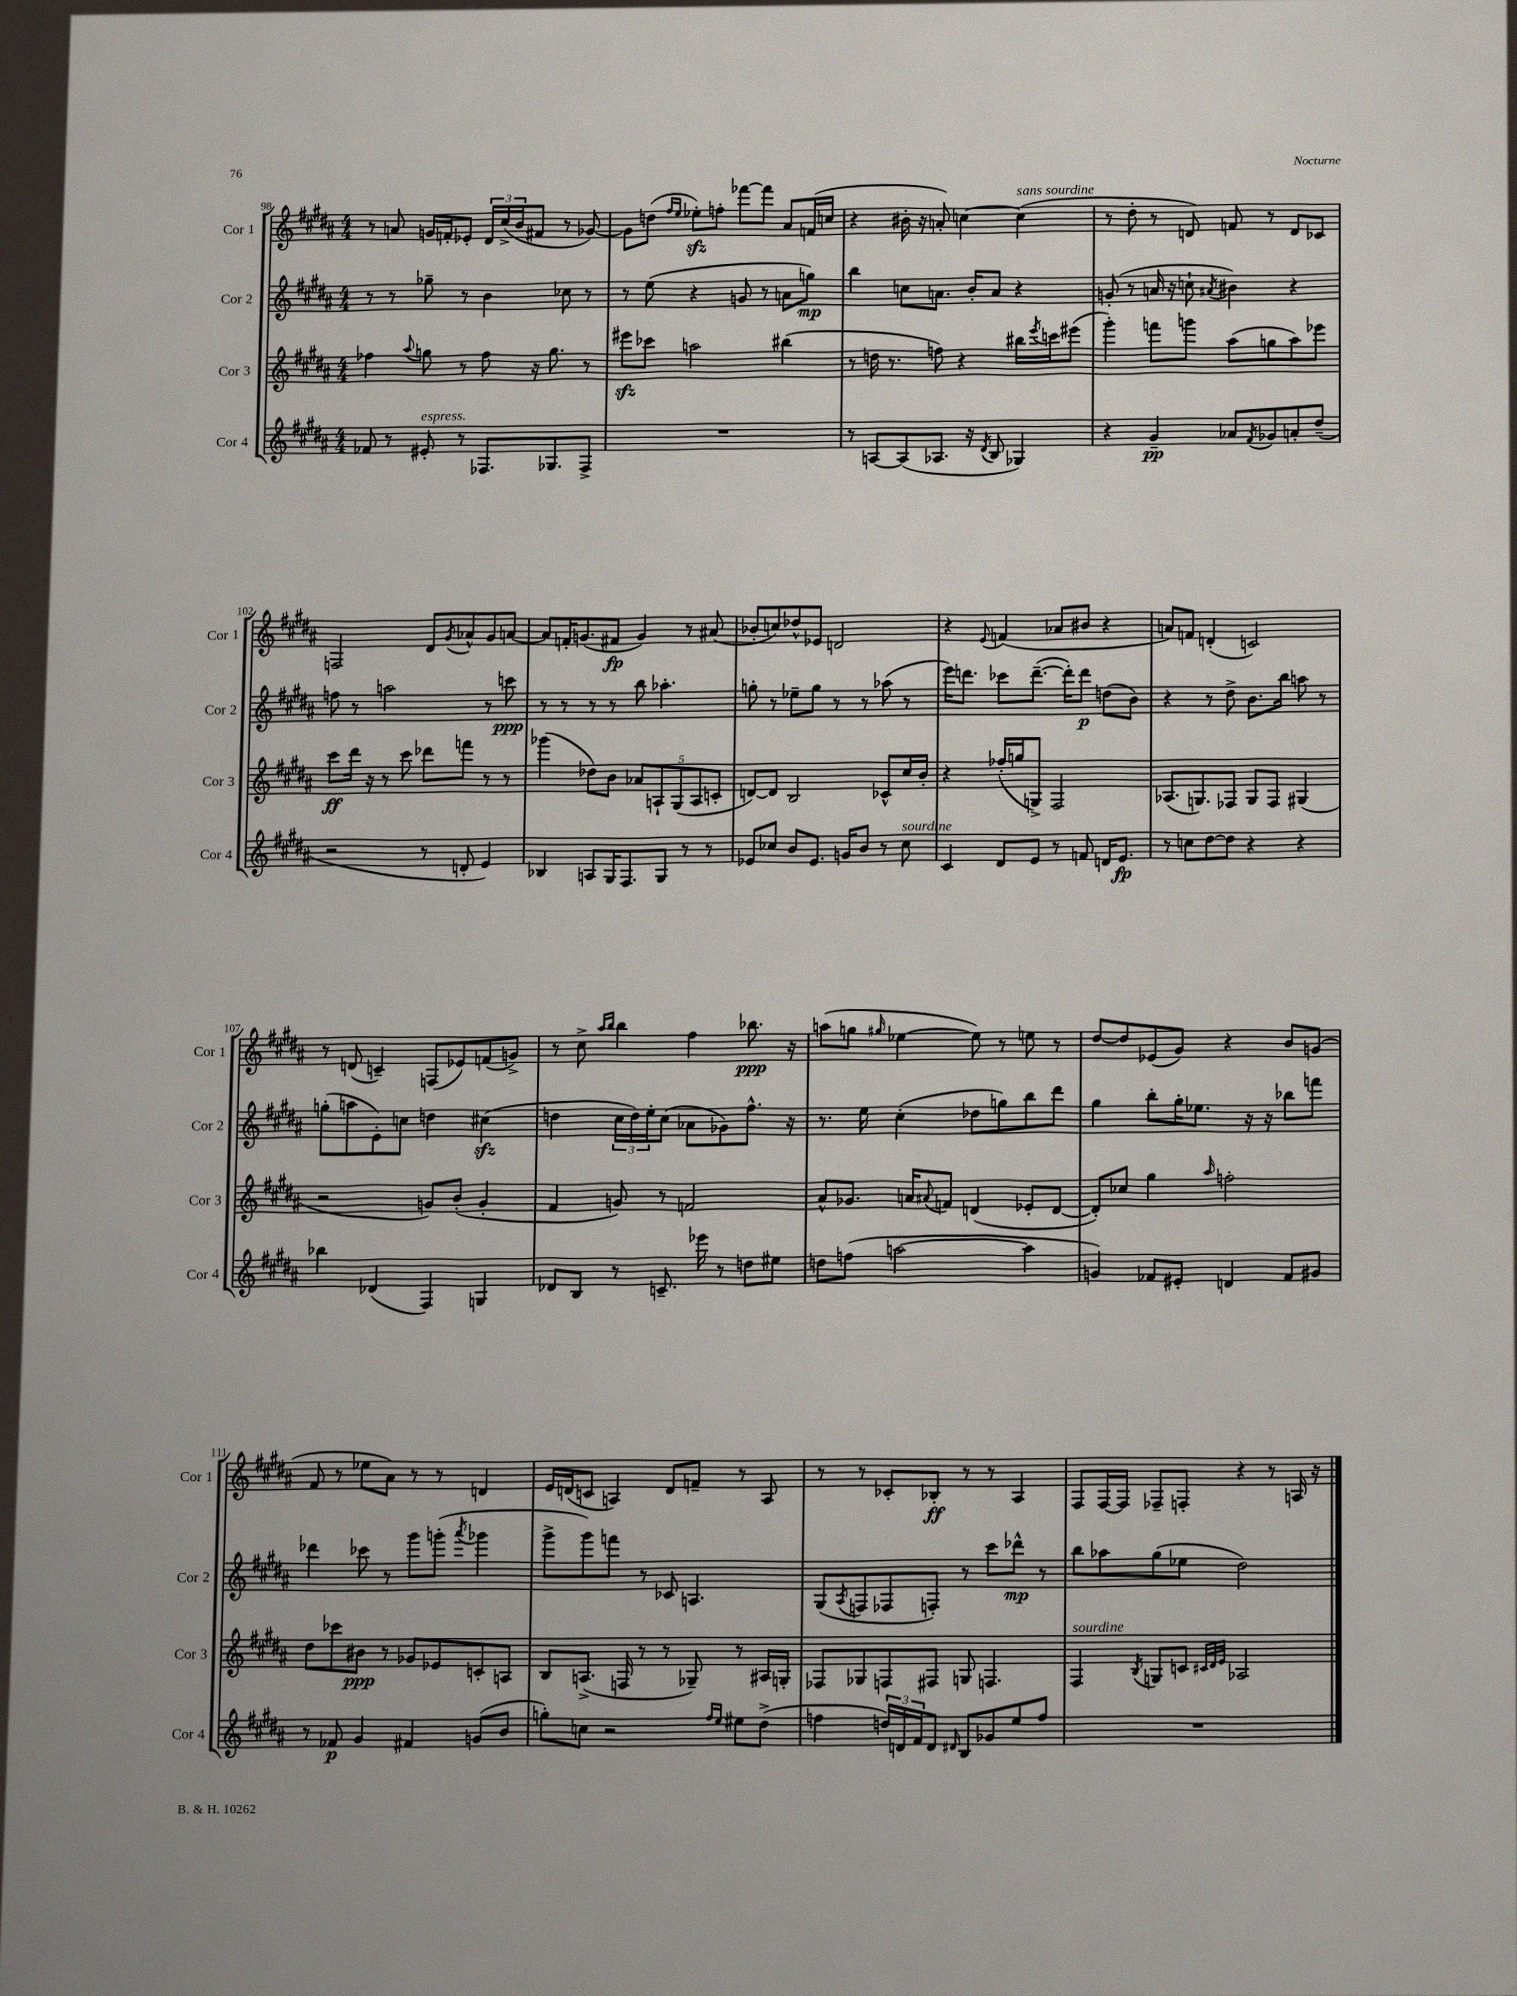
<<
\new StaffGroup <<
\new Staff = "s0" \with { instrumentName = "Cor 1" shortInstrumentName = "Cor 1" } {
    \clef treble \key b \major \numericTimeSignature \time 4/4
    r8 a'8 g'16 f'16-. ees'8-. \tuplet 3/2 { dis'16 cis''16->( b'16 } fis'8 r8 ges'8~) |
    ges'8 d''8( \grace { fis''16 e''16 } ees''8-.\sfz) f''8-. fes'''8~ fes'''8 ais'8 f'16( c''16 |
    r4 bis'16-. r16 a'8-.) c''4~ c''4^\markup { \italic "sans sourdine" }( |
    r8 dis''8-. r8 d'8) f'8 r8 d'8 ces'8 |
    f2 dis'8 \acciaccatura { gis'8 } aes'8-^ gis'8 a'8~ |
    a'8 f'16-. g'8.( fis'8\fp g'4) r8 ais'8( |
    bes'8-. c''8) des''8-^ ees'8 d'2 |
    r4 \appoggiatura { e'8 } f'4( aes'8 bis'8 r4 |
    a'8) f'8 d'4-.( c'2) |
    r8 d'8( c'4--) f8( ees'8) f'8( g'8->) |
    r8 cis''8-> \grace { ais''16 b''16 } b''4 fis''4 bes''8.\ppp r16 |
    a''8( g''8 \grace { gis''16 } ees''4~ ees''8) r8 e''8 r8 |
    dis''8~ dis''8 ees'8( gis'8) r4 b'8 g'8( |
    fis'8 r8 ees''8 ais'8) r8 r8 d'4 |
    e'16 d'16( c'8 a4) d'8 f'8-- r8 a8 |
    r8 r8 ces'8-. bes8-.\ff r8 r8 ais4 |
    fis8 fis16~ fis16 fes8-- f8-. r4 r8 a16 r16 \bar "|." |
}
\new Staff = "s1" \with { instrumentName = "Cor 2" shortInstrumentName = "Cor 2" } {
    \clef treble \key b \major \numericTimeSignature \time 4/4
    r8 r8 ges''8-- r8 b'4 ces''8 r8 |
    r8 e''8( r4 g'8 r8 a'8 g''8\mp) |
    b''4 c''8 a'8. b'16-. a'8 r4 |
    g'8-.( r8 a'16 r16 c''8-! \acciaccatura { ais'8 } bis'4) r4 |
    f''8 r8 a''2 r8 c'''8\ppp |
    r8 r8 r8 r8 b''8 aes''4.-. |
    g''8-. r8 ees''8-- g''8 r8 r8 aes''8( r8 |
    e'''16) d'''8. ces'''8 d'''8.~--( d'''16-.) d'''8\p d''8( b'8) |
    r4 r8 dis''8-> b'8. b''16 a''8 r8 |
    g''8-.( a''8 e'8-.) c''8 d''4 cis''4\sfz( |
    d''4 \tuplet 3/2 { cis''16 d''16) e''16-. } cis''8( aes'8 ges'8) fis''8.-^ r16 |
    r8. e''16 cis''4-.( des''8 g''8) b''8 dis'''8 |
    gis''4 b''8-. gis''16-. ees''8. r16 r16 bes''8 f'''8 |
    des'''4 ces'''8 r8 gis'''8 g'''8-.( \acciaccatura { ais'''8 } ges'''4 |
    gis'''8-> gis'''8) f'''8 r8 ces'8 a4. |
    gis8( \acciaccatura { ais8 } f8 fes8 f8-.) r8 cis'''8 des'''8-^\mp r8 |
    b''8 aes''8 gis''8( ees''8 dis''2) \bar "|." |
}
\new Staff = "s2" \with { instrumentName = "Cor 3" shortInstrumentName = "Cor 3" } {
    \clef treble \key b \major \numericTimeSignature \time 4/4
    fes''4 \appoggiatura { ais''8 } g''8 r8 fes''8 r16 g''8. r8 |
    eis'''8\sfz ces'''8 a''2 bis''4( |
    r8 d''16 r8. f''8) r4 bis''16 \acciaccatura { e'''8 } c'''16 eis'''8( |
    gis'''4-.) f'''8 g'''8 ais''8( g''8 ais''8) ees'''8 |
    cis'''8\ff dis'''16 r16 r8 cis'''8 des'''8 f'''8 r8 r8 |
    ges'''4( des''8) b'8 \tuplet 5/4 { aes'8 a8-! gis8( a8 c'8-. } |
    d'8~) d'8 b2 ces'8-^ cis''16 b'16-. |
    r4 fes''16-.( g''16 g8->) fis2 |
    aes8.( g8.) fes8 g8 fes8 gis4( |
    r2 g'8) b'8-.( g'4-. |
    fis'4 g'8) r8 f'2 |
    ais'8-^ ges'8. a'16 \appoggiatura { ais'8 } f'8 d'4( ees'8-. d'8~ |
    d'8-.) ces''8 gis''4 \grace { ais''16 } f''2-. |
    dis''8 ces'''8 bis'8\ppp r8 ges'8 ees'8 c'8-. a8 |
    b8 a8.->( f16 r8 r8 ges8--) r8 ais16 g16-. |
    fes8 ges8 f8 fis8 g8 f4. |
    fis4^\markup { \italic "sourdine" } \acciaccatura { b8 } g8 c'8 \grace { cis'32 dis'32 e'32 } aes2 \bar "|." |
}
\new Staff = "s3" \with { instrumentName = "Cor 4" shortInstrumentName = "Cor 4" } {
    \clef treble \key b \major \numericTimeSignature \time 4/4
    fes'8 r8 eis'8-.^\markup { \italic "espress." } r8 fes8. ges8. fes8-> |
    R1 |
    r8 a8~ a8( aes8. r16 \acciaccatura { dis'8 } b8 ges4) |
    r4 gis'4--\pp aes'8 \acciaccatura { fis'8 } ges'8 a'8-. dis''8--( |
    r2 r8 d'8-. e'4) |
    bes4 a8 gis16 fis8. gis8 r8 r8 |
    ees'8 ces''8 b'8 ees'8. g'16 b'8 r8 ces''8^\markup { \italic "sourdine" } |
    cis'4 dis'8 e'8 r8 f'8 d'16 e'8.\fp |
    r8 c''8 dis''8~ dis''8 r4 r4 |
    bes''4 des'4( fis4) g4 |
    des'8 b8 r8 c'8.-- ees'''16 r8 d''8 eis''8 |
    d''8 f''8( a''2~ a''4 |
    g'4) fes'8 eis'8-. d'4 fes'8 gis'8 |
    r8 fes'8\p gis'4 fis'4 g'8( b'8 |
    g''8-.) c''8 r2 \grace { fis''16 e''16 } eis''8 dis''8->( |
    f''4 \tuplet 3/2 { d''16) d'16 fis'16 } d'8 \grace { dis'16 } b8 ges'8 e''8 f''8 |
    R1 \bar "|." |
}
>>
>>
\layout { \context { \Score currentBarNumber = #98 } }
